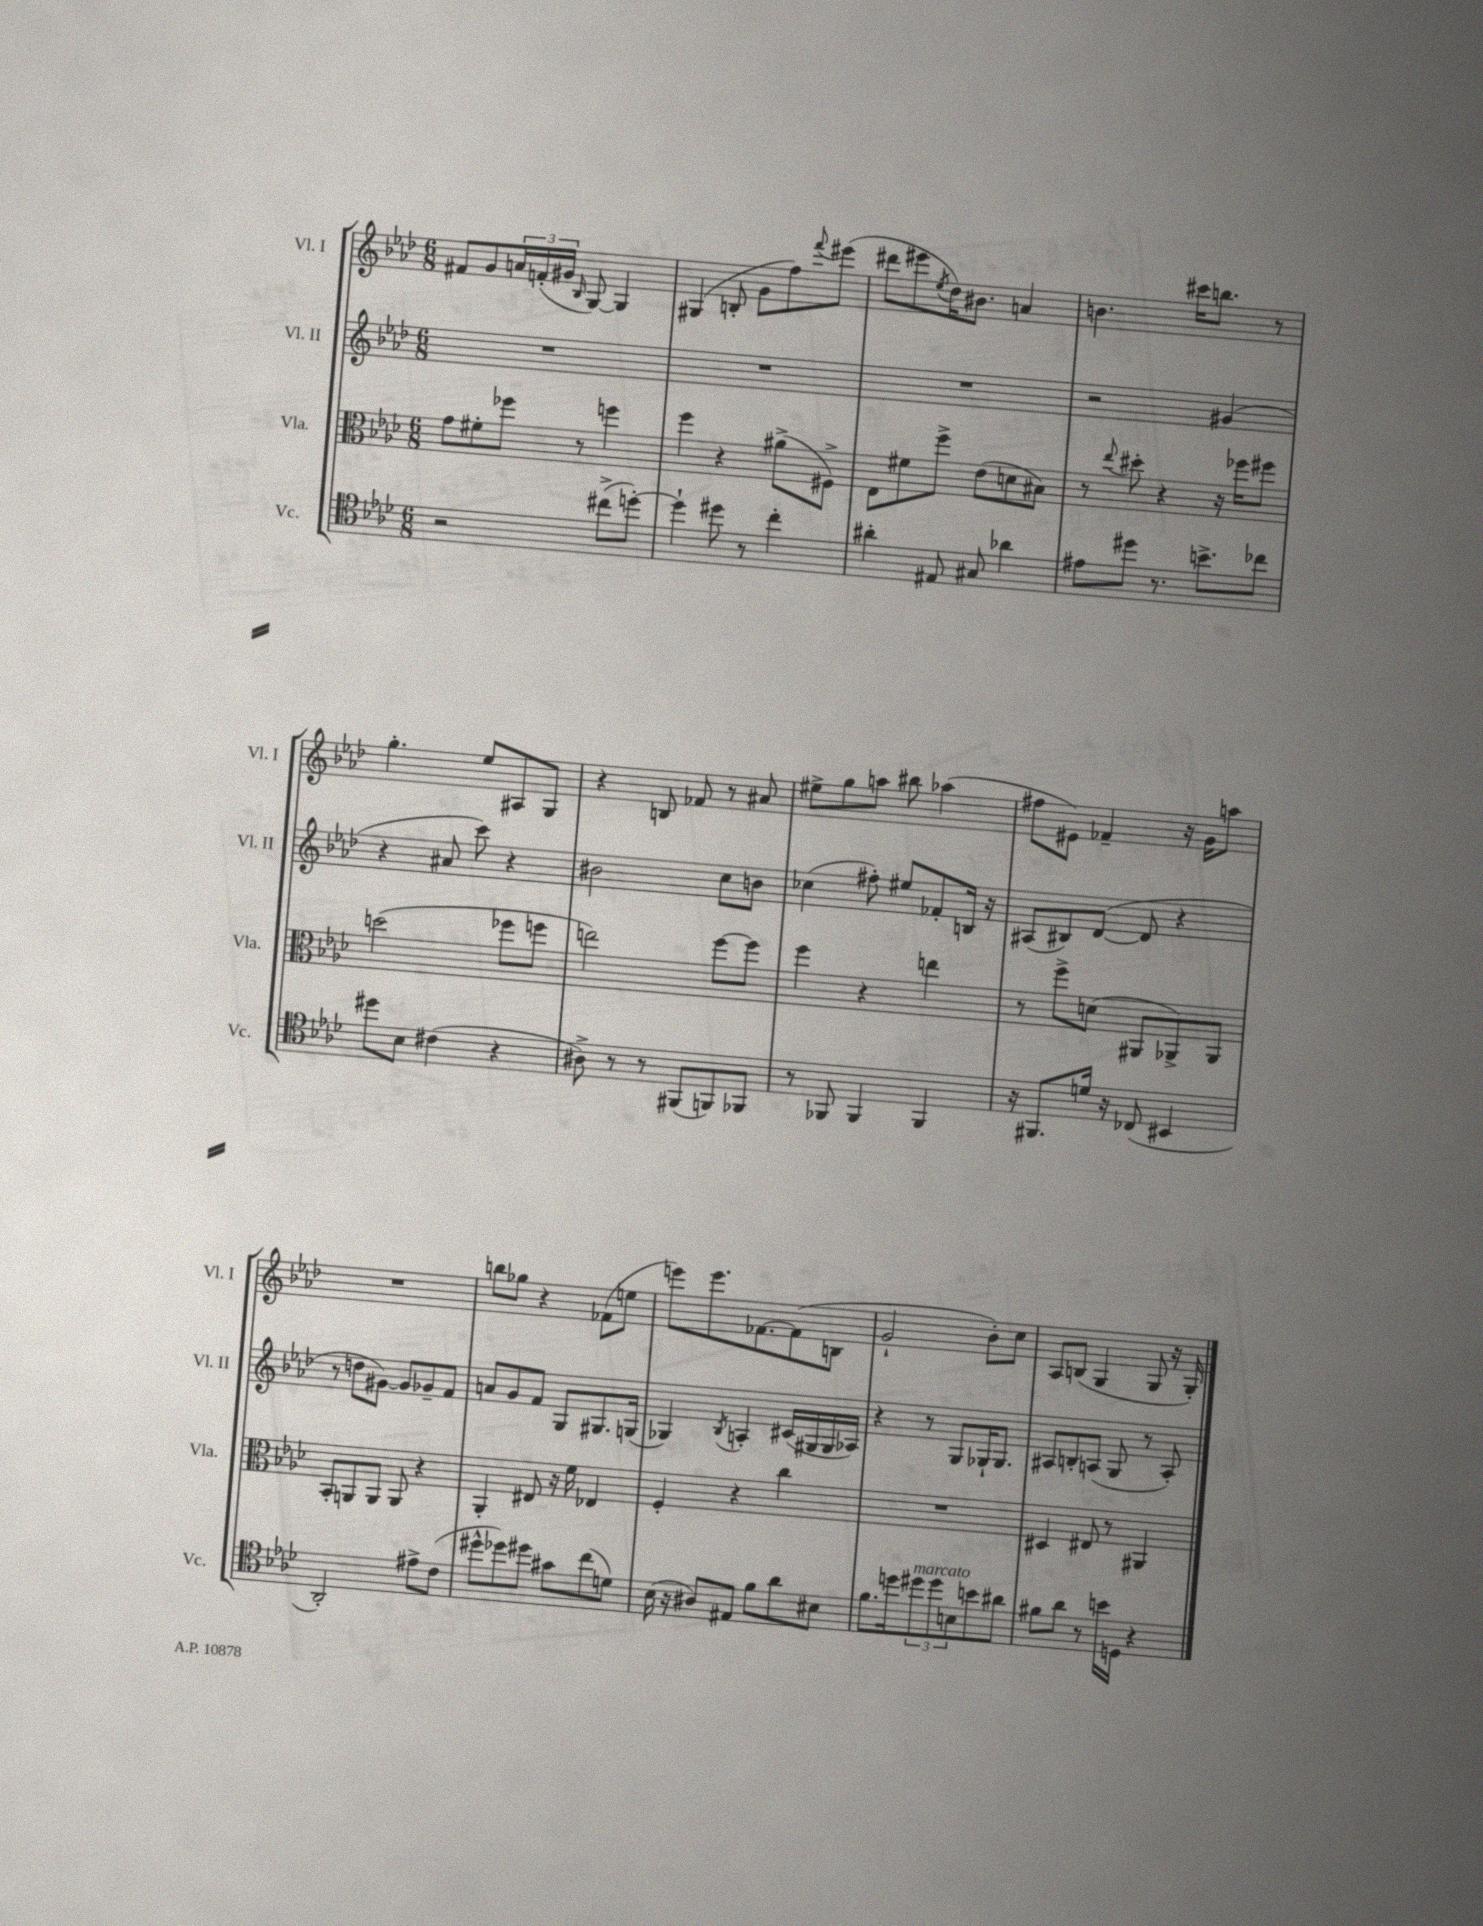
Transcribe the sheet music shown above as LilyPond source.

<<
\new StaffGroup <<
\new Staff = "s0" \with { instrumentName = "Vl. I" shortInstrumentName = "Vl. I" } {
    \clef treble \key aes \major \numericTimeSignature \time 6/8
    fis'8 g'8 \tuplet 3/2 { a'16 f'16-.( gis'16 } \grace { bes16 } g8~) g4 |
    gis4( b8-. g'8 f''8) \appoggiatura { f'''8 } eis'''8( |
    dis'''8 eis'''8 \acciaccatura { ees''8 } des''16) bis'8. a'4 |
    b'4. cis'''16 b''8. r8 |
    g''4.-. ees''8 ais8 g8 |
    r4 b8 fes'8 r8 ais'8 |
    eis''8-> g''8 a''8 bis''8 aes''4( |
    fis''8 eis'8) fes'4-- r16 g'16 a''8 |
    R2. |
    b''8 ges''8 r4 fes'8( e''8 |
    e'''8) e'''8. fes'8.~ fes'8( b8 |
    g'2-! bes'8-.) c''8 |
    aes8 b8( g4 g8 r16 g16-.) \bar "|." |
}
\new Staff = "s1" \with { instrumentName = "Vl. II" shortInstrumentName = "Vl. II" } {
    \clef treble \key aes \major \numericTimeSignature \time 6/8
    R2. |
    R2. |
    R2. |
    r2 gis'4( |
    r4 ais'8 c'''8) r4 |
    bis'2 c''8 b'8 |
    ces''4( fis''8-.) eis''8 fes'8-. b16 r16 |
    ais8( bis8) des'8~( des'8 r4 |
    r8 d''8 gis'8~) gis'8 ges'8-- f'8 |
    a'8 g'8 f'8 g8 gis8. g16( |
    ges4) \acciaccatura { bes8 } a4-. cis'16( gis16 gis16 aes16) |
    r4 r8 g8 ges16-! ges8. |
    ais8 b8-. a8( g8 r8 a8-.) \bar "|." |
}
\new Staff = "s2" \with { instrumentName = "Vla." shortInstrumentName = "Vla." } {
    \clef alto \key aes \major \numericTimeSignature \time 6/8
    g'8 fis'8-. fes''8 r8 f''4 |
    f''4 r4 ais'8->( fis8->) |
    ees8 fis'8 f''8-> ees'8( d'8 bis8) |
    r8 \appoggiatura { ees''8 } dis''8-. r4 r16 fes''16 fis''8 |
    d''2( fes''8 f''8 |
    e''2) f''8~ f''8 |
    f''4 r4 e''4 |
    r8 f''8-> d'8( ais,8 aes,8->) aes,8 |
    bes,8-. a,8 a,8 a,8 r4 |
    aes,4-. eis8 r16 f'16 ees4 |
    f4-. r4 c''4 |
    R2. |
    dis4 eis8 r8 ais,4 \bar "|." |
}
\new Staff = "s3" \with { instrumentName = "Vc." shortInstrumentName = "Vc." } {
    \clef tenor \key aes \major \numericTimeSignature \time 6/8
    r2 cis''8->( d''8~-.) |
    d''4-! dis''8 r8 c''4-. |
    ais'4-. eis8 gis8 aes'4 |
    eis'8 dis''8 r8. b'8.-> ces''8 |
    dis''8 bes8 cis'4( r4 |
    ais8->) r8 r8 fis,8( f,8) fes,8 |
    r8 fes,8 fes,4 fes,4 |
    r16 fis,8. d'16 r16 ces8( bis,4 |
    aes,2-.) eis'8-> c'8( |
    dis''8-^ des''8) dis''8 gis'8 c''8( d'8) |
    bes16( r16 ais8) eis8 f'8 aes'8 bis8 |
    f'8. d''16 \tuplet 3/2 { dis''8^\markup { \italic "marcato" } dis''8 b8 } b'8 ais'8 |
    fis'8 aes'8 r8 b'16 d16 r4 \bar "|." |
}
>>
>>
\layout { \context { \Score \remove "Bar_number_engraver" } }
